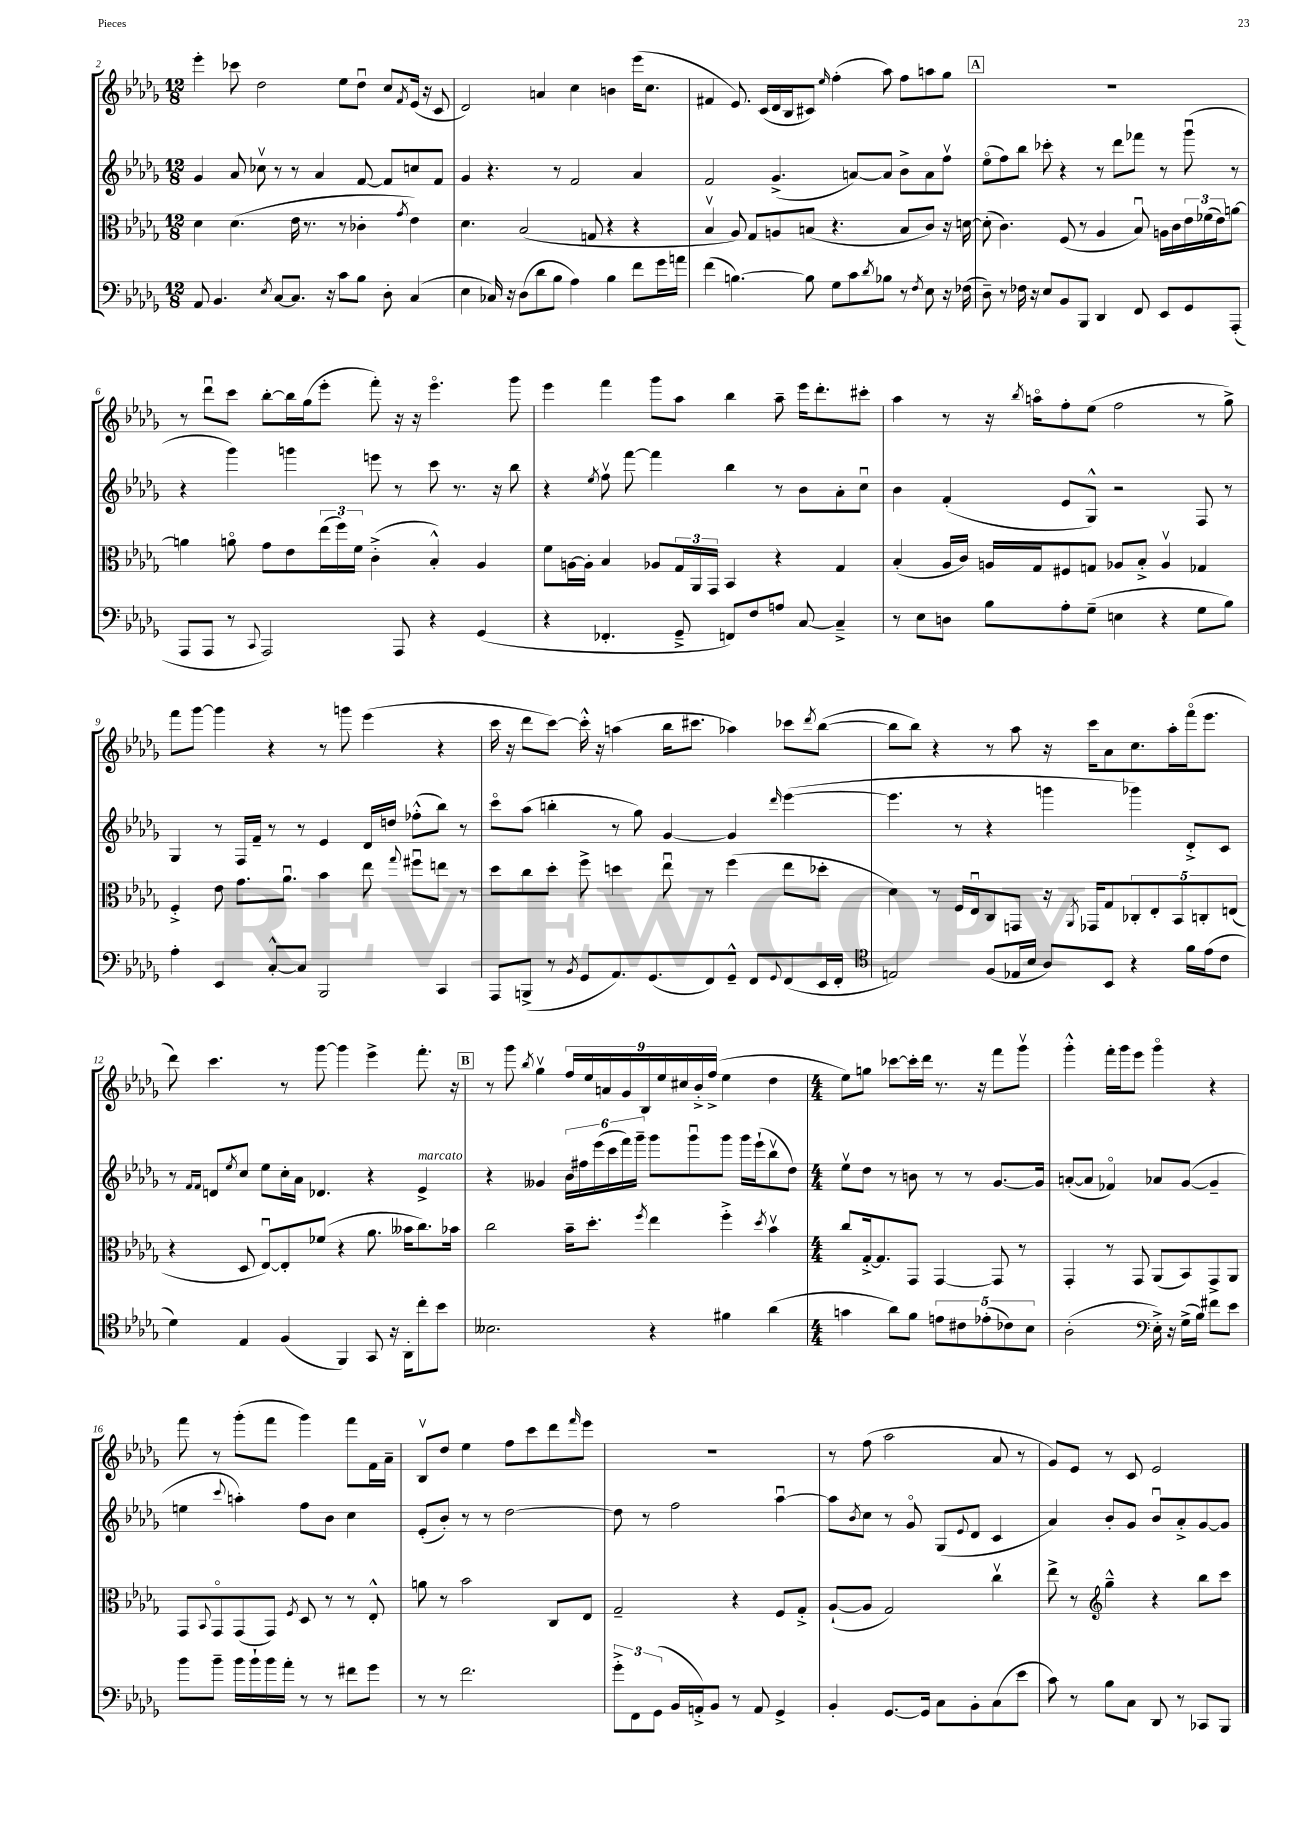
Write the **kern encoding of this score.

**kern	**kern	**kern	**kern
*staff4	*staff3	*staff2	*staff1
*clefF4	*clefC3	*clefG2	*clefG2
*k[b-e-a-d-g-]	*k[b-e-a-d-g-]	*k[b-e-a-d-g-]	*k[b-e-a-d-g-]
*M12/8	*M12/8	*M12/8	*M12/8
8AA-	4d-	4g-	4eee-'
4.BB-	.	.	.
.	(4.d-	8a-	8ccc-
.	.	8cc-v	2dd-
8qE-	.	.	.
[8C	.	8r	.
8.C]	16e-	8r	.
.	8.r	.	.
.	.	4a-	.
16r	.	.	.
8c	8r	.	8ee-
8B-	4c-'	[8f	8dd-u
8D-'	.	8f]	8cc
.	8qg-	.	8qf
(4C	4e-)	8cc	(16e-
.	.	.	16r
.	.	8f	8c
=	=	=	=
4E-	4.d-	4g-	2d-)
16C-)	.	4.r	.
16r	.	.	.
(8D-	(2B-	.	.
8d-	.	.	4a
8B-	.	8r	.
4A-)	.	2f	4cc
.	8G	.	.
4B-	4r	.	4b
8f	4r	4a-	(16eee-
.	.	.	8.cc
16g-	.	.	.
16a	.	.	.
=	=	=	=
(4f	4B-v	2f	4f#
[4.B)	8A-)	.	8.e-)
.	8G-	.	.
.	.	.	(16c
.	8A	(4.g-^	16d-
.	.	.	16B-
8B]	(8B	.	8c#)
.	.	.	16qqee-
8G-	4.r	.	(4ff'
8c	.	[8a)	.
8qd-	.	.	.
8B-	.	8a]	8aa-)
8r	8B	8b-^	8ff
8qF	.	.	.
8E-	8c)	8a	8aa
16r	16r	8ffv	8gg-
(16F-	[16d	.	.
=	=	=	=
8D-~)	(8d']	(8ee-o	1.r
8r	4.c)	8ff)	.
16F-	.	8bb-	.
16r	.	.	.
8E-	.	8ccc-'	.
8BB-	(8F	4r	.
8BBB-	8r	.	.
4DD-	4A-	8r	.
.	.	8ddd-	.
8FF	8B-u)	8fff-	.
8EE-	16A	8r	.
.	16c	.	.
8GG-	24e-	(8ggg-u	.
.	(24f-	.	.
.	24e-)	.	.
(8AAA-'	[8a	8r	.
=	=	=	=
8AAA-	4a]	4r	8r
8AAA-	.	.	8ddd-u
8r	8ao	4ggg-)	8ccc
8qqCC	.	.	.
2AAA-)	8g-	.	[8bb-'
.	8e-	4ggg	16bb-]
.	.	.	(16gg-
.	(24ee-	.	8eee-'
.	24ff)	.	.
.	24f	.	.
.	(4c'^	8eee	8fff')
8AAA-	.	8r	16r
.	.	.	16r
4r	4B-'^^)	8ccc	4.eee-o
.	.	8.r	.
(4GG-	4A-	.	.
.	.	16r	.
.	.	8bb-	8ggg-
=	=	=	=
4r	8f	4r	4eee-
.	[16A	.	.
.	16A']	.	.
.	.	8qee-	.
4.FF-'	4B-	8ffv	4fff
.	.	[8fff	.
.	8A-	4fff]	8ggg-
8GG-~^	24G-	.	8aa-
.	24AA-	.	.
.	24GG-	.	.
8FF)	4BB-	4bb-	4bb-
8F	.	.	.
8A	4r	8r	8aa-~
[8C	.	8b-	16eee-
.	.	.	8.ddd-'
4C~^]	4G-	8a-'	.
.	.	8ccu	8ccc#'
=	=	=	=
8r	(4B-'	4b-	4aa-
8E-	.	.	.
8D	16A-	(4f'	8r
.	16c)	.	.
8B-	16A	.	16r
.	.	.	8qbb-
.	16G-	.	16aao
8A-'	8F#	8e-	8ff'
(8G-~	8G	8G-^^)	(8ee-
4E	8A-	2r	2ff
.	8B-'^	.	.
4r	4A-v	.	.
8G-	4G-	8F	8r
8B-)	.	8r	8gg-^)
=	=	=	=
4A-'	4F'^	4G-	8fff
.	.	.	[8ggg-
4EE-	8e-	8r	4ggg-]
.	8.g-	16F	.
.	.	16f~	.
[8C'^^	.	8r	4r
.	8.a-u	.	.
8C]	.	8r	.
2BBB-	4b-	4e-	8r
.	.	.	8ggg
.	8ee-	16d-	(4eee-
.	.	16dd	.
.	8qqgg-	.	.
.	8ff#u	(8ff-'^^	.
4CC	8ee	8bb-)	4r
.	8r	8r	.
=	=	=	=
8AAA-	8dd-	8ccco	16ccc
.	.	.	16r
(8BBB^	8cc	(8aa-	8ddd-
8r	8dd-'	4bb'	[8ccc)
8qBB-	.	.	.
8GG-	8ff^	.	16ccc'^^]
.	.	.	16r
8.AA-)	4dd	8r	(4aa
.	.	8gg-)	.
(8.GG-	.	.	.
.	8ee-u	[4g-	16bb-
.	.	.	8.ccc#
8FF)	8r	.	.
8GG-~^^	(4ff	4g-]	4aa-)
8FF	.	.	.
8qqGG-	.	16qqddd-	.
(8FF	8ee-	([4eee-	8ccc-
.	.	.	8qddd-
16EE-	8dd-'	.	([8bb-
16FF'	.	.	.
=	=	=	=
*clefC4	*	*	*
2E)	4d-)	4.eee-]	8bb-]
.	.	.	8bb-)
.	8r	.	4r
.	16F	8r	.
.	16E-u	.	.
(8F	8C	4r	8r
16E-	8GG	.	8aa-
16B-	.	.	.
8A-)	16r	4ggg	16r
.	8qAA-	.	.
.	16GG-	.	16ccc
8BB-	8G-	.	8a-
4r	10C-'	4ggg-)	8.cc
.	10E-'	.	.
.	.	.	16aa-'
.	10BB-	.	.
16f	.	8d-'^	(16fffo
.	10C'	.	.
(16e-	.	.	8.eee-
8c	.	8c	.
.	(10E	.	.
=	=	=	=
4d-)	4r	8r	8ddd-)
.	.	16qqf	.
.	.	16qqf	.
.	.	8d	4.ccc
.	.	8qee-	.
4E-	8D-	8cc	.
.	[8E-u)	8ee-	.
(4F	8E-']	16cc'	8r
.	.	16a-	.
.	(8f-	4.d-	[8ggg-
4FF)	4r	.	4ggg-]
8GG-	8.a-	4r	4eee-^
16r	.	.	.
16AA-'	16b--	.	.
8cc'	8.cc)	4e-^	8.fff'
8b-	.	.	.
.	16b-	.	16r
=	=	=	=
2.B--	2cc	4r	8r
.	.	.	8ggg-
.	.	.	8qbb-
.	.	4g--	4gg-v
.	16b-~	24b-	18ff
.	.	24ff#	.
.	.	.	18ee-
.	8.dd-'	.	.
.	.	(24eee-	.
.	.	.	18a
.	.	24ccc	.
.	.	24fff)	18g-
.	.	24ggg-~	.
.	.	.	18B-
.	8qff	.	.
4r	4ee-	8ggg-	.
.	.	.	18ee-
.	.	.	18cc#
.	.	8ggg-u	.
.	.	.	18b-'^
.	.	.	(18ff^
4f#	4ff'^	8ggg-	4ee-
.	.	16ggg-	.
.	.	(16eee-`	.
.	8qdd-	.	.
(4a-	4b-v	8bb-v	4dd-
.	.	8dd-)	.
=	=	=	=
*M4/4	*M4/4	*M4/4	*M4/4
4g	8cc	8ee-v	8ee-)
.	[16G-'^	8dd-	8gg
.	8.G-]	.	.
8a-)	.	8r	[8ccc-
8f	8GG-	8b	16ccc-']
.	.	.	16ddd-
10e	[4GG-	8r	8.r
10c#	.	.	.
.	.	8r	.
.	.	.	16r
(10e-'	.	.	.
.	8GG-]	[8.g-	8fff
10c-)	.	.	.
.	8r	.	8ggg-v
10B-	.	.	.
.	.	16g-]	.
=	=	=	=
(2A-'	4GG-'	([8a'	4ggg-'^^
.	.	8a]	.
.	8r	4f-o)	16fff'
.	.	.	16ggg-
.	8GG-	.	8eee-
*clefF4	*	*	*
16E-'^)	(8AA-	8a-	4ggg-o
16r	.	.	.
(16G-^	8BB-)	([8g-	.
16B-)	.	.	.
8f#	8GG-^	4g-~]	4r
8e-	8AA-	.	.
=	=	=	=
8b-	8GG-	4ee	8fff
.	8qqBB-	.	.
8b-~	8GG-o	.	8r
.	.	8qqccc	.
16b-	(8GG-	4aa')	(8ggg-'
16b-`	.	.	.
16b-	8GG-)	.	8fff
16a-'	.	.	.
.	8qF	.	.
8r	8D-	8ff	4ggg-)
8r	8r	8b-	.
8f#	8r	4cc	8fff
8g-	8E-'^^	.	16f
.	.	.	16a-~
=	=	=	=
8r	8a	(8e-'	8B-v
8r	8r	8b-')	8dd-
2.f	2b-	8r	4ee-
.	.	8r	.
.	.	[2dd-	8ff
.	.	.	8ccc
.	8C	.	8ddd-
.	.	.	16qqfff
.	8E-	.	8eee-
=	=	=	=
12g-'^	2G-~	8dd-]	1r
12FF	.	.	.
.	.	8r	.
(12GG-	.	.	.
16BB-	.	2ff	.
16AA'^)	.	.	.
8BB-	.	.	.
8r	4r	.	.
8AA	.	.	.
4GG-^	8F	[4aa-u	.
.	8G-'^	.	.
=	=	=	=
4BB-'	([8A-`	8aa-]	8r
.	.	8qb-	.
.	8A-]	8cc	(8ff
[8.GG-	2G-)	8r	2aa-
.	.	8g-o	.
16GG-]	.	.	.
8C	.	(8G-	.
.	.	8qqe-	.
8BB-'	.	8d-	.
(8C	4ccv	4c	8a-
8e-	.	.	8r
=	=	=	=
8c)	8ee-^	4a-)	8g-)
8r	8r	.	8e-
*	*clefG2	*	*
8B-	4gg-~^^	8b-'	8r
8C	.	8g-	8c
8DD-	4r	8b-u	2e-
8r	.	8a-'^	.
8CC-	8bb-	[8g-	.
8BBB-	8ccc	8g-]	.
==	==	==	==
*-	*-	*-	*-
